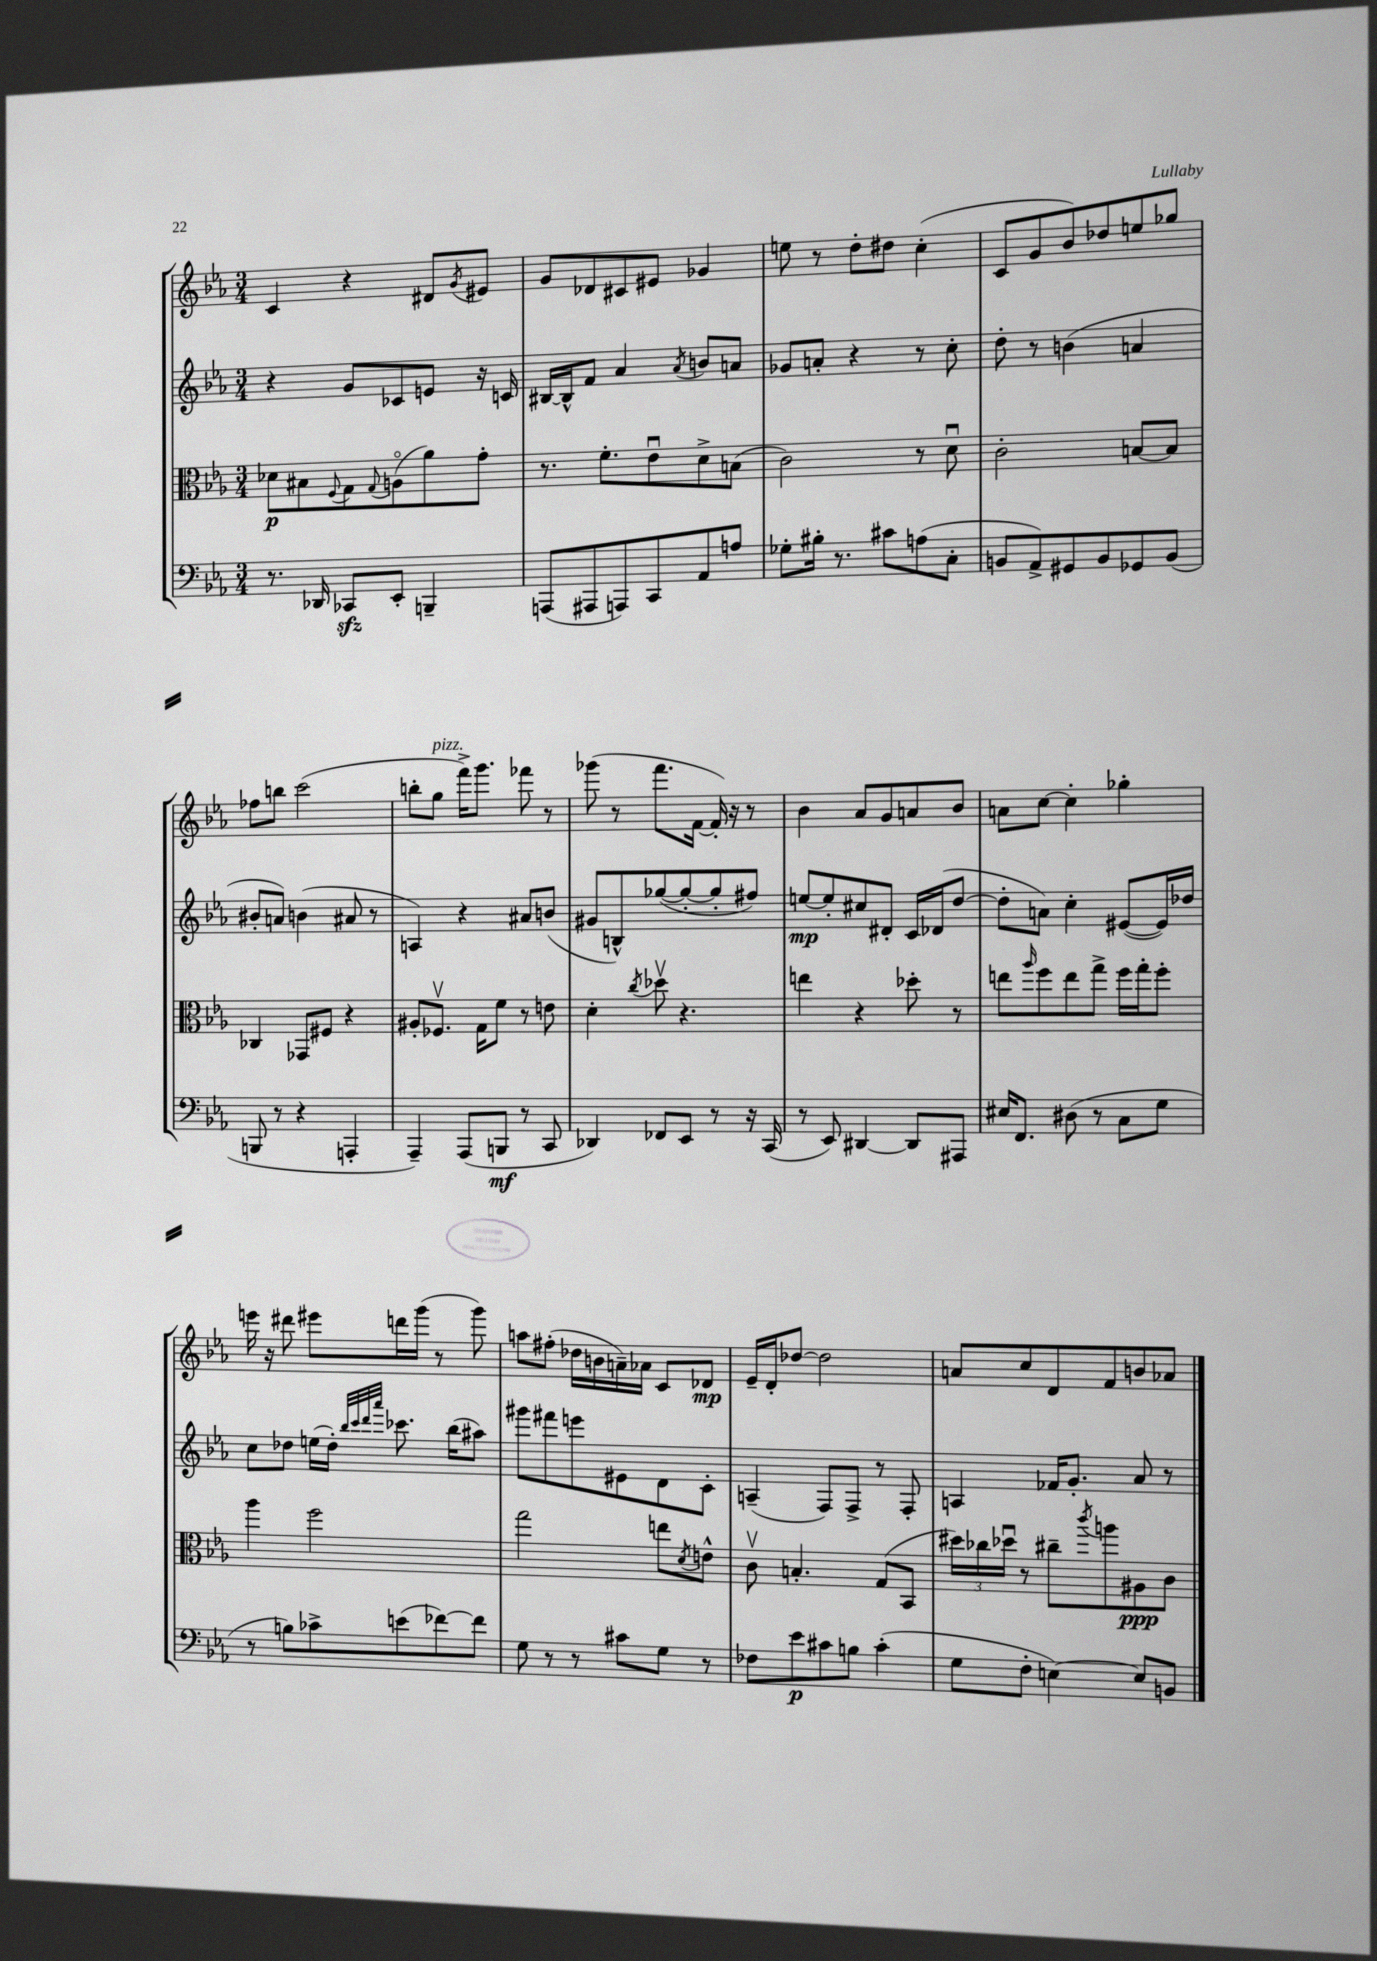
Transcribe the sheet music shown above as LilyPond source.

<<
\new StaffGroup <<
\new Staff = "s0" {
    \clef treble \key ees \major \numericTimeSignature \time 3/4
    c'4 r4 dis'8 \acciaccatura { g'8 } eis'8 |
    g'8 des'8 cis'8 eis'8 ges'4 |
    e''8 r8 d''8-. dis''8 c''4-.( |
    c'8 g'8 bes'8) des''8 e''8 ges''8 |
    fes''8 b''8 c'''2( |
    b''8-. g''8^\markup { \italic "pizz." } f'''16->) g'''8. fes'''8 r8 |
    ges'''8( r8 f'''8. f'16~ f'16-.) r16 r8 |
    bes'4 aes'8 g'8 a'8 bes'8 |
    a'8 c''8~ c''4-. ges''4-. |
    e'''16 r16 dis'''8 eis'''8 d'''16 g'''16( r8 g'''8) |
    a''8 fis''8-.( des''16 b'16 a'16--) aes'16 c'8 des'8\mp |
    ees'16-- d'16-. des''8~ des''2 |
    a'8 c''8 d'8 f'8 b'8 aes'8 \bar "|." |
}
\new Staff = "s1" {
    \clef treble \key ees \major \numericTimeSignature \time 3/4
    r4 g'8 ces'8 e'8 r16 c'16 |
    bis16~ bis16-^ f'8 aes'4 \acciaccatura { aes'8 } b'8 a'8 |
    ges'8 a'8-. r4 r8 c''8-. |
    d''8-. r8 b'4( a'4 |
    bis'8-. a'8) b'4( ais'8 r8 |
    a4) r4 ais'8 b'8( |
    gis'8 b8-^) ges''8~( ges''8~-. ges''8-. fis''8) |
    e''8~\mp e''8-. cis''8 dis'8-. c'16 des'16( d''8~ |
    d''8-. a'8) c''4-. eis'8~( eis'16) des''16 |
    c''8 des''8 e''16( des''16-.) \grace { bes''32 c'''32 d'''32 aes'''32 } ces'''8. bes''16( ais''8) |
    gis'''8 fis'''8 e'''8 eis'8 d'8 c'8-. |
    a4--( f8) f8-> r8 f8-. |
    a4 fes'16 g'8.-. aes'8 r8 \bar "|." |
}
\new Staff = "s2" {
    \clef alto \key ees \major \numericTimeSignature \time 3/4
    des'8\p bis8 \appoggiatura { f8 } g8 \appoggiatura { g8 } a8\flageolet( aes'8) g'8-. |
    r8. f'8.-. ees'8\downbow d'8-> b8( |
    c'2) r8 d'8\downbow |
    c'2-. b8~ b8 |
    ces4 ges,8 fis8 r4 |
    ais8-. fes8.\upbow g16 f'8 r8 e'8 |
    d'4-. \acciaccatura { c''8 } des''8\upbow r4. |
    e''4 r4 des''8-. r8 |
    e''8 \grace { aes''16 } f''8 e''8 g''8-> f''16 g''16-. f''8-. |
    aes''4 f''2 |
    g''2 e''8 \acciaccatura { d'8 } e'8-^ |
    c'8\upbow b4.-. g8( bes,8 |
    \tuplet 3/2 { dis''16) ces''16 des''16\downbow } r8 cis''8-- \acciaccatura { c'''8 } a''8 ais8\ppp c'8 \bar "|." |
}
\new Staff = "s3" {
    \clef bass \key ees \major \numericTimeSignature \time 3/4
    r8. des,16 ces,8\sfz ees,8-. b,,4-- |
    a,,8( ais,,8 a,,8) c,8 aes,8 a8 |
    ges8-. bis16-. r8. cis'8 a8( c8-. |
    b,8 aes,8->) gis,8 b,8 ges,8 b,8( |
    b,,8 r8 r4 a,,4-. |
    aes,,4--) aes,,8( b,,8\mf r8 c,8 |
    des,4) fes,8 ees,8 r8 r16 c,16( |
    r8 ees,8) dis,4~ dis,8 ais,,8 |
    eis16 f,8. dis8( r8 c8 g8 |
    r8 b8) ces'8-> e'8( fes'8~) fes'8 |
    g8 r8 r8 cis'8 g8 r8 |
    fes8 ees'8\p cis'8 b8 cis'4-.( |
    g8 f8-. e4~) e8 b,8 \bar "|." |
}
>>
>>
\layout { \context { \Score \remove "Bar_number_engraver" } }
